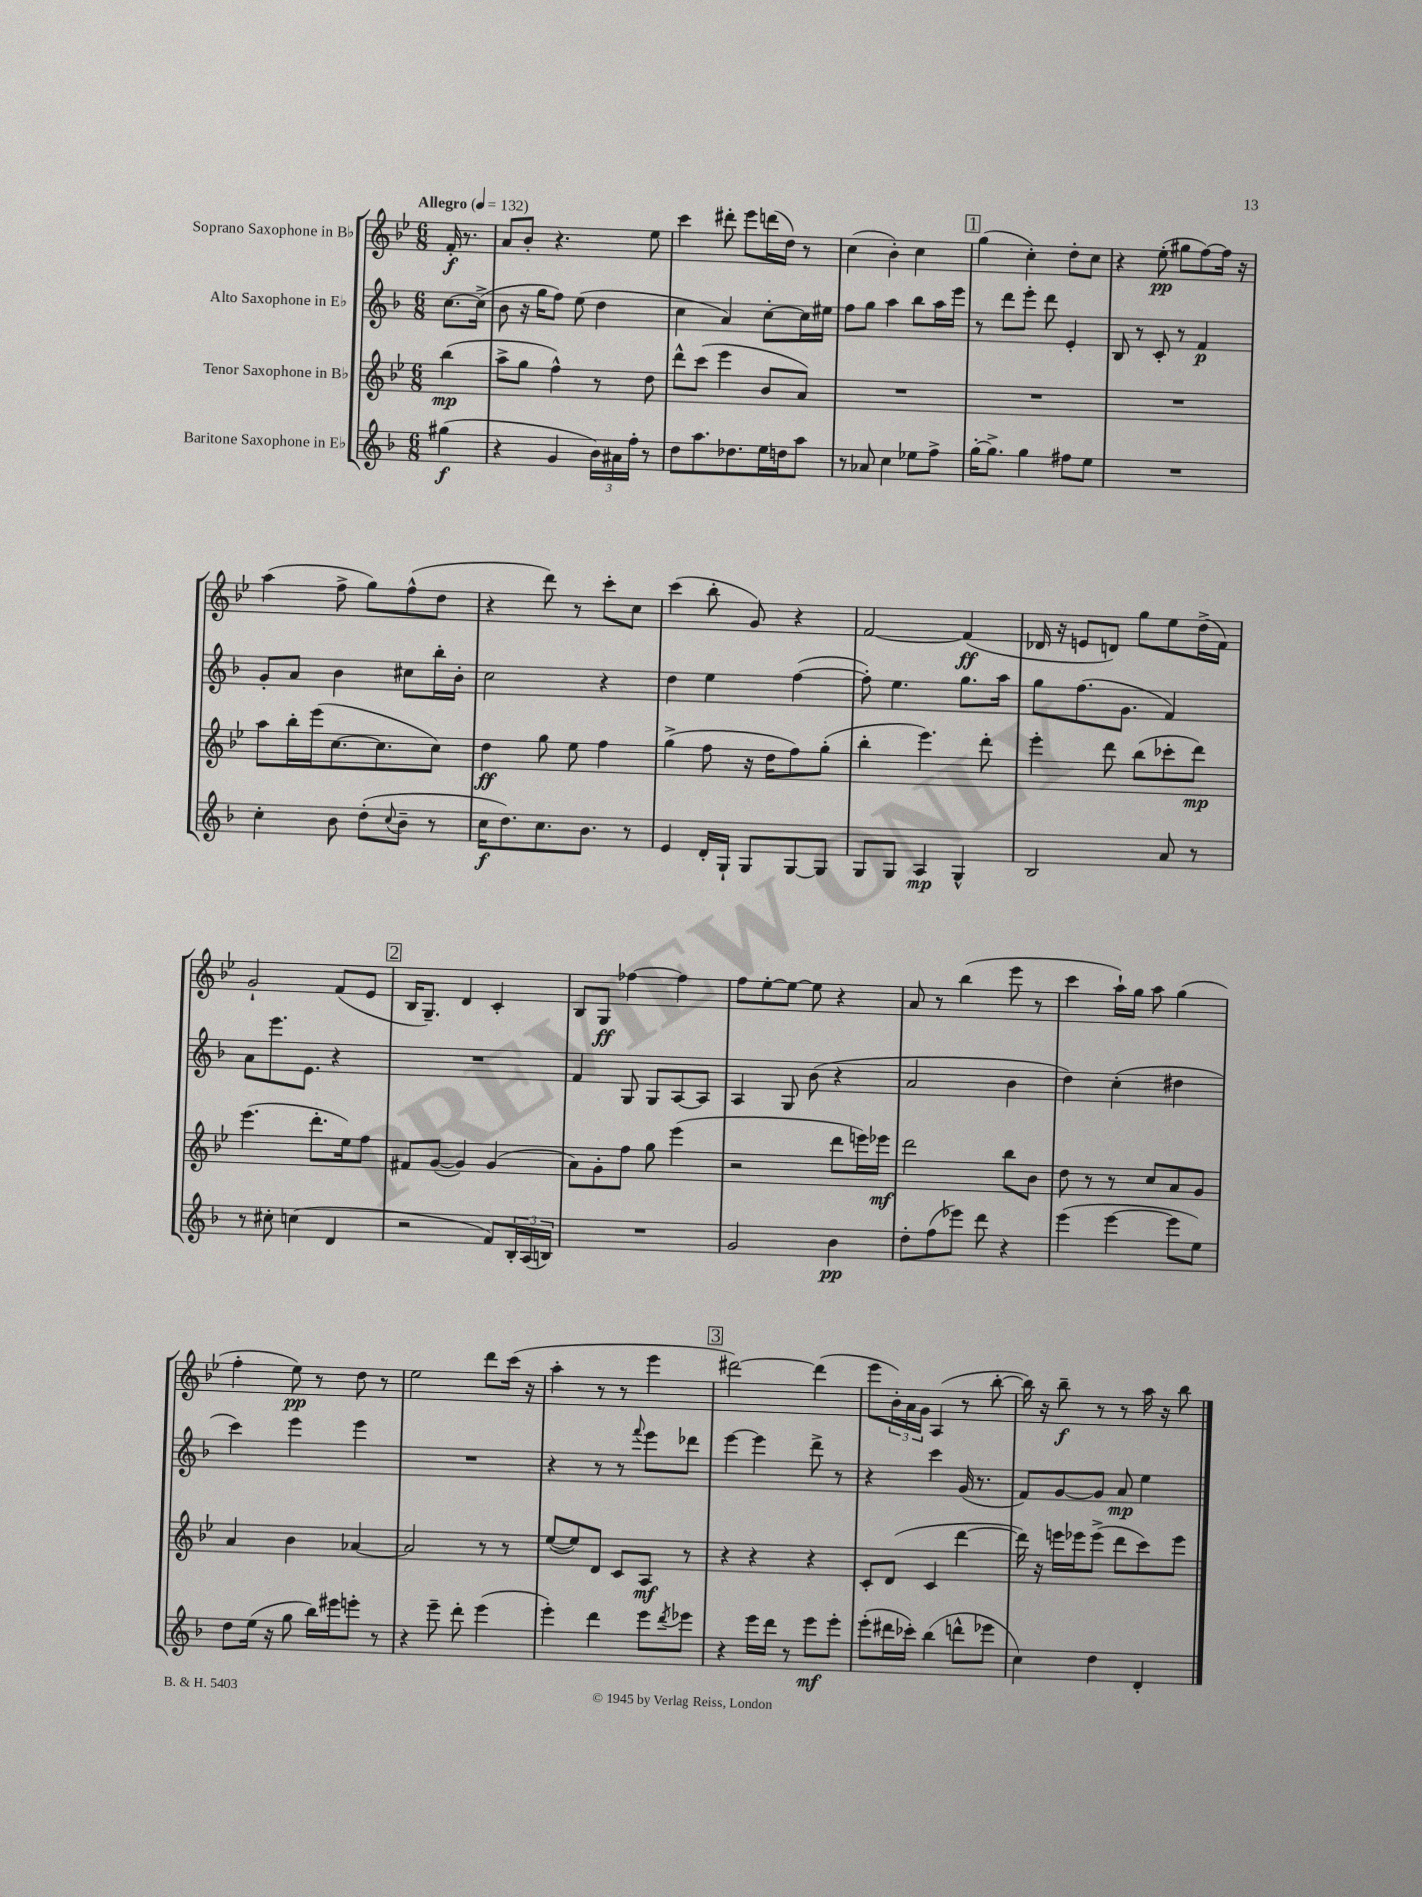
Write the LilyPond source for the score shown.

<<
\new StaffGroup <<
\new Staff = "s0" \with { instrumentName = "Soprano Saxophone in Bb" } {
    \clef treble \key bes \major \numericTimeSignature \time 6/8 \partial 4 \tempo "Allegro" 4 = 132
    f'16-.\f r8. |
    a'8 bes'8-. r4. ees''8 |
    c'''4 dis'''8-. ees'''8 d'''16( d''16) r8 |
    c''4( bes'4-.) c''4 |
    \mark \markup { \box "1" } g''4( c''4-.) d''8-. c''8 |
    r4 ees''8-.\pp( gis''8 f''8~) f''16 r16 |
    a''4( f''8-> g''8) f''8-^( d''8 |
    r4 d'''8) r8 c'''8-. c''8 |
    c'''4( bes''8-. g'8) r4 |
    f'2~ f'4\ff( |
    des'16 r16 e'8 d'8) g''8 ees''8 d''16->( f'16) |
    g'2-! f'8( ees'8 |
    \mark \markup { \box "2" } bes16 g8.--) d'4 c'4-. |
    bes8 g8\ff fes''4~ fes''4 |
    f''8 ees''8~-. ees''8~ ees''8 r4 |
    a'8 r8 bes''4( ees'''8 r8 |
    c'''4 a''16-!) g''16 a''8 g''4( |
    f''4-. ees''8\pp) r8 d''8 r8 |
    ees''2 d'''8 c'''16( r16 |
    a''4-. r8 r8 ees'''4 |
    \mark \markup { \box "3" } dis'''2~) dis'''4( |
    ees'''8 \tuplet 3/2 { bes'16-.) a'16 g'16 } a4( r8 bes''8~-. |
    bes''16) r16 bes''8--\f r8 r8 a''16 r16 bes''8 \bar "|." |
}
\new Staff = "s1" \with { instrumentName = "Alto Saxophone in Eb" } {
    \clef treble \key f \major \numericTimeSignature \time 6/8 \partial 4
    c''8.~ c''16->( |
    bes'8 r16 g''16 f''8) e''8( d''4 |
    c''4 a'4) c''8~-. c''16 eis''16 |
    f''8 g''8 a''4 bes''8 a''16 e'''16 |
    \mark \markup { \box "1" } r8 d'''8 e'''8-. d'''8 e'4-. |
    bes8 r8 c'8-. r8 f'4\p |
    g'8-. a'8 bes'4 cis''8 bes''16-. bes'16-. |
    c''2 r4 |
    d''4 e''4 f''4~( |
    f''8-.) e''4. g''8. a''16 |
    g''8 f''8.( g'8. f'4) |
    a'8 e'''8. e'8. r4 |
    \mark \markup { \box "2" } R2. |
    f'4 g8 g8 a8~ a8 |
    a4 g8 bes'8( r4 |
    a'2 bes'4 |
    d''4) c''4-.( dis''4 |
    c'''4) e'''4 e'''4 |
    R2. |
    r4 r8 r8 \appoggiatura { f'''8 } e'''8 des'''8 |
    \mark \markup { \box "3" } e'''4~ e'''4 d'''8-> r8 |
    r4 c'''4 g'16( r8. |
    f'8) g'8~ g'8 a'8\mp e''4 \bar "|." |
}
\new Staff = "s2" \with { instrumentName = "Tenor Saxophone in Bb" } {
    \clef treble \key bes \major \numericTimeSignature \time 6/8 \partial 4
    bes''4\mp( |
    a''8-> g''8 f''4-^) r8 d''8 |
    d'''8-^ c'''8( ees'''4 bes'8 a'8) |
    R2. |
    \mark \markup { \box "1" } R2. |
    R2. |
    a''8 bes''16-. ees'''16( c''8.~ c''8. c''8) |
    d''4\ff g''8 ees''8 f''4 |
    g''4->( f''8 r16 d''16 f''8) g''8-.( |
    bes''4-. ees'''4.) d'''8-. |
    ees'''4-. d'''8 bes''8( ces'''8-. d'''8\mp) |
    ees'''4.( d'''8.-. ees''16) f''8 |
    \mark \markup { \box "2" } fis'8 g'8~( g'4) g'4( |
    a'8) g'8-. f''8 g''8 ees'''4( |
    r2 d'''8 e'''16) ees'''16\mf |
    d'''2 bes''8 bes'8 |
    d''8 r8 r8 c''8 a'8 g'8 |
    a'4 bes'4 aes'4~ |
    aes'2 r8 r8 |
    ees''8~( ees''8) d'8 c'8 a8\mf r8 |
    \mark \markup { \box "3" } r4 r4 r4 |
    c'8-. d'8( c'4 d'''4~ |
    d'''16) r16 e'''16 ees'''16 ees'''8->( d'''8 c'''8) ees'''8 \bar "|." |
}
\new Staff = "s3" \with { instrumentName = "Baritone Saxophone in Eb" } {
    \clef treble \key f \major \numericTimeSignature \time 6/8 \partial 4
    gis''4\f( |
    r4 g'4 \tuplet 3/2 { bes'16) ais'16 f''16-. } r8 |
    d''8 a''8. des''8. e''16 d''16 a''8 |
    r8 aes'8 c''4 ees''8 f''8-> |
    \mark \markup { \box "1" } g''16~-. g''8.-> g''4 fis''8 e''8 |
    R2. |
    c''4-. bes'8 d''8-.( \appoggiatura { c''8 } bes'8-- r8 |
    c''16\f d''8.) c''8. bes'8. r8 |
    e'4 d'16-. g16-! g8 g8~ g8 |
    g8 g8 a4\mp g4-^ |
    bes2 a'8 r8 |
    r8 cis''8-. c''4( d'4 |
    \mark \markup { \box "2" } r2 f'8) \tuplet 3/2 { bes16-. a16( b16) } |
    R2. |
    g'2 bes'4\pp |
    d''8-. f''8( ees'''8) d'''8 r4 |
    e'''4( e'''4~ e'''8 e''8) |
    d''8 e''16( r16 g''8 bes''16) eis'''16 e'''8-. r8 |
    r4 e'''8-- d'''8-. e'''4( |
    e'''4-.) d'''4 e'''8 \acciaccatura { d'''8 } ees'''8 |
    \mark \markup { \box "3" } r4 e'''16 d'''16 r8 e'''8\mf e'''8-. |
    e'''8-.( dis'''16 ces'''16-.) bes''4( d'''8-^ ees'''8 |
    c''4) d''4 d'4-. \bar "|." |
}
>>
>>
\layout { \context { \Score \remove "Bar_number_engraver" } }
